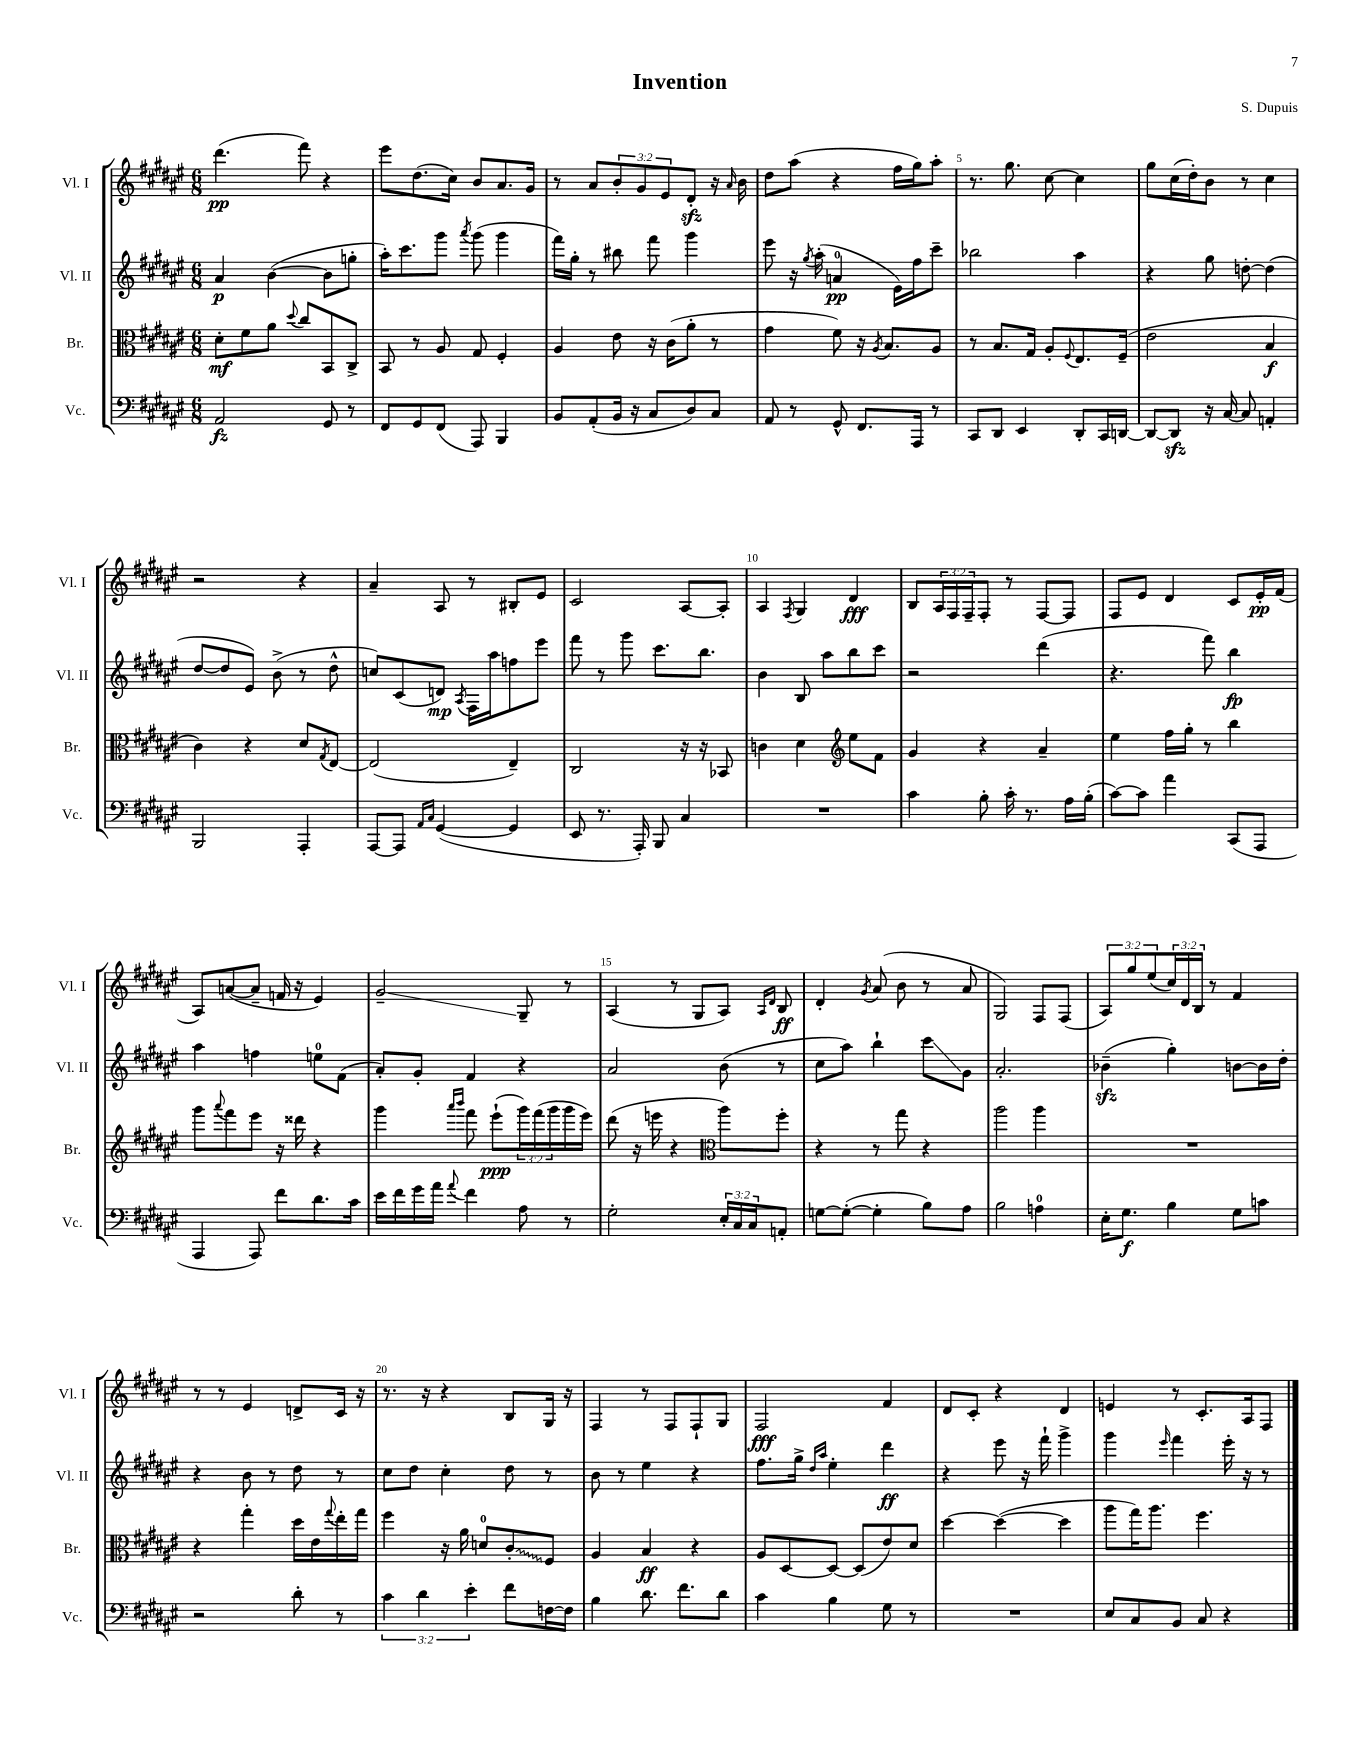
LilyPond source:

\header { title = "Invention" composer = "S. Dupuis" }
<<
\new StaffGroup <<
\new Staff = "s0" \with { instrumentName = "Vl. I" shortInstrumentName = "Vl. I" } {
    \clef treble \key fis \major \numericTimeSignature \time 6/8 \override Staff.TupletNumber.text = #tuplet-number::calc-fraction-text
    dis'''4.\pp( fis'''8) r4 |
    eis'''8 dis''8.( cis''16) b'8 ais'8. gis'16 |
    r8 ais'8 \tuplet 3/2 { b'8-. gis'8 eis'8 } dis'8-.\sfz r16 \grace { ais'16 } b'16 |
    dis''8 ais''8( r4 fis''16 gis''16) ais''8-. |
    r8. gis''8. cis''8~ cis''4 |
    gis''8 cis''16( dis''16-.) b'8 r8 cis''4 |
    r2 r4 |
    ais'4-- ais8 r8 bis8-. eis'8 |
    cis'2 ais8~ ais8-. |
    ais4 \acciaccatura { fis8 } gis4 dis'4\fff |
    b8 \tuplet 3/2 { ais16 fis16 fis16-- } fis8-. r8 fis8~ fis8 |
    fis8 eis'8 dis'4 cis'8 eis'16-.\pp fis'16( |
    ais8) a'8~( a'8-- f'16 r16 eis'4) |
    gis'2--\glissando gis8-- r8 |
    ais4( r8 gis8 ais8) \grace { ais16 dis'16 } b8\ff |
    dis'4-. \acciaccatura { gis'8 } ais'8( b'8 r8 ais'8 |
    gis2) fis8 fis8( |
    \tuplet 3/2 { ais8) gis''8 eis''8( } \tuplet 3/2 { cis''16) dis'16 b16 } r8 fis'4 |
    r8 r8 eis'4 d'8-> cis'16 r16 |
    r8. r16 r4 b8 gis16 r16 |
    fis4 r8 fis8 fis8-! gis8 |
    fis2\fff fis'4 |
    dis'8 cis'8-. r4 dis'4 |
    e'4 r8 cis'8.-. ais16 fis8 \bar "|." |
}
\new Staff = "s1" \with { instrumentName = "Vl. II" shortInstrumentName = "Vl. II" } {
    \clef treble \key fis \major \numericTimeSignature \time 6/8
    ais'4\p b'4~( b'8 g''8-. |
    ais''16-.) cis'''8. gis'''8 \acciaccatura { ais'''8 } gis'''8( gis'''4 |
    fis'''16) gis''16-. r8 bis''8 fis'''8 gis'''4 |
    eis'''8 r16 \acciaccatura { gis''8 } ais''16-.( a'4-0\pp eis'16) fis''16 cis'''8-- |
    bes''2 ais''4 |
    r4 gis''8 d''8~-. d''4( |
    dis''8~ dis''8 eis'8) b'8->( r8 dis''8-^ |
    c''8) cis'8( d'8\mp) \acciaccatura { ais8 } fis16 ais''16 f''8 eis'''8 |
    fis'''8 r8 gis'''8 cis'''8. b''8. |
    b'4 b8 ais''8 b''8 cis'''8 |
    r2 dis'''4( |
    r4. fis'''8) b''4\fp |
    ais''4 f''4 e''8-0 fis'8( |
    ais'8-.) gis'8-. fis'4 r4 |
    ais'2 b'8( r8 |
    cis''8 ais''8) b''4-! cis'''8\glissando gis'8 |
    ais'2.-. |
    bes'4--\sfz( gis''4-.) b'8~ b'16 dis''16-. |
    r4 b'8 r8 dis''8 r8 |
    cis''8 dis''8 cis''4-. dis''8 r8 |
    b'8 r8 eis''4 r4 |
    fis''8. gis''16-> \grace { dis''16 ais''16 } eis''4-. dis'''4\ff |
    r4 eis'''8 r16 fis'''16-! gis'''4-> |
    gis'''4 \grace { eis'''16 } fis'''4 eis'''16-. r16 r8 \bar "|." |
}
\new Staff = "s2" \with { instrumentName = "Br." shortInstrumentName = "Br." } {
    \clef alto \key fis \major \numericTimeSignature \time 6/8 \override Staff.TupletNumber.text = #tuplet-number::calc-fraction-text
    dis'8-.\mf fis'8 ais'8 \appoggiatura { dis''8 } cis''8 b,8 cis8-> |
    b,8 r8 ais8 gis8 fis4-. |
    ais4 eis'8 r16 cis'16( ais'8-. r8 |
    gis'4 fis'8) r16 \acciaccatura { ais8 } b8. ais8 |
    r8 b8. gis16 ais8-. \appoggiatura { fis8 } eis8. fis16--( |
    eis'2 b4\f |
    cis'4) r4 dis'8 \acciaccatura { gis8 } eis8~ |
    eis2( eis4--) |
    cis2 r16 r16 bes,8 |
    c'4 dis'4 \clef treble eis''8 fis'8 |
    gis'4 r4 ais'4-- |
    eis''4 fis''16 gis''16-. r8 b''4 |
    gis'''8 \appoggiatura { ais'''8 } fis'''8 eis'''8 r16 disis'''16 r4 |
    gis'''4 \grace { ais'''16 b'''16 } fis'''8 eis'''8-!\ppp( \tuplet 3/2 { gis'''16) fis'''16( gis'''16 } gis'''16 eis'''16) |
    dis'''8( r16 e'''16 r4 \clef alto ais''8) fis''8-. |
    r4 r8 gis''8 r4 |
    ais''2 ais''4 |
    R2. |
    r4 gis''4-. dis''16 eis'16 \appoggiatura { gis''8 } eis''16-. gis''16 |
    fis''4 r16 ais'16 d'8-0 \once \override Glissando.style = #'zigzag cis'8-.\glissando fis8 |
    ais4 b4\ff r4 |
    ais8 dis8~ dis8~ dis8( eis'8) dis'8 |
    dis''4~ dis''4~( dis''4 |
    ais''8 gis''16) ais''8. fis''4. \bar "|." |
}
\new Staff = "s3" \with { instrumentName = "Vc." shortInstrumentName = "Vc." } {
    \clef bass \key fis \major \numericTimeSignature \time 6/8 \override Staff.TupletNumber.text = #tuplet-number::calc-fraction-text
    ais,2\fz gis,8 r8 |
    fis,8 gis,8 fis,8( ais,,8) b,,4 |
    b,8 ais,8-.( b,16 r16 cis8 dis8) cis8 |
    ais,8 r8 gis,8-^ fis,8. ais,,16 r8 |
    cis,8 dis,8 eis,4 dis,8-. cis,16 d,16~ |
    d,8~ d,8\sfz r16 cis16~ cis8 a,4-. |
    b,,2 ais,,4-. |
    ais,,8~ ais,,8 \grace { ais,16 cis16 } gis,4~( gis,4 |
    eis,8 r8. ais,,16-.) b,,8 cis4 |
    R2. |
    cis'4 b8-. cis'16-. r8. ais16 b16-.( |
    cis'8~) cis'8 ais'4 cis,8( ais,,8 |
    ais,,4 ais,,8) fis'8 dis'8. cis'16 |
    eis'16 fis'16 gis'16 ais'16 \appoggiatura { ais'8 } fis'4 ais8 r8 |
    gis2-. \tuplet 3/2 { eis16-. cis16 cis16 } a,8-. |
    g8~ g8~-.( g4-. b8) ais8 |
    b2 a4-0 |
    eis16-. gis8.\f b4 gis8 c'8 |
    r2 dis'8-. r8 |
    \tuplet 3/2 { cis'4 dis'4 eis'4-. } fis'8 f16~ f16 |
    b4 dis'8. fis'8. dis'8 |
    cis'4 b4 gis8 r8 |
    R2. |
    eis8 cis8 b,8 cis8 r4 \bar "|." |
}
>>
>>
\layout { \context { \Score \override BarNumber.break-visibility = ##(#f #t #t) barNumberVisibility = #(every-nth-bar-number-visible 5) } }
